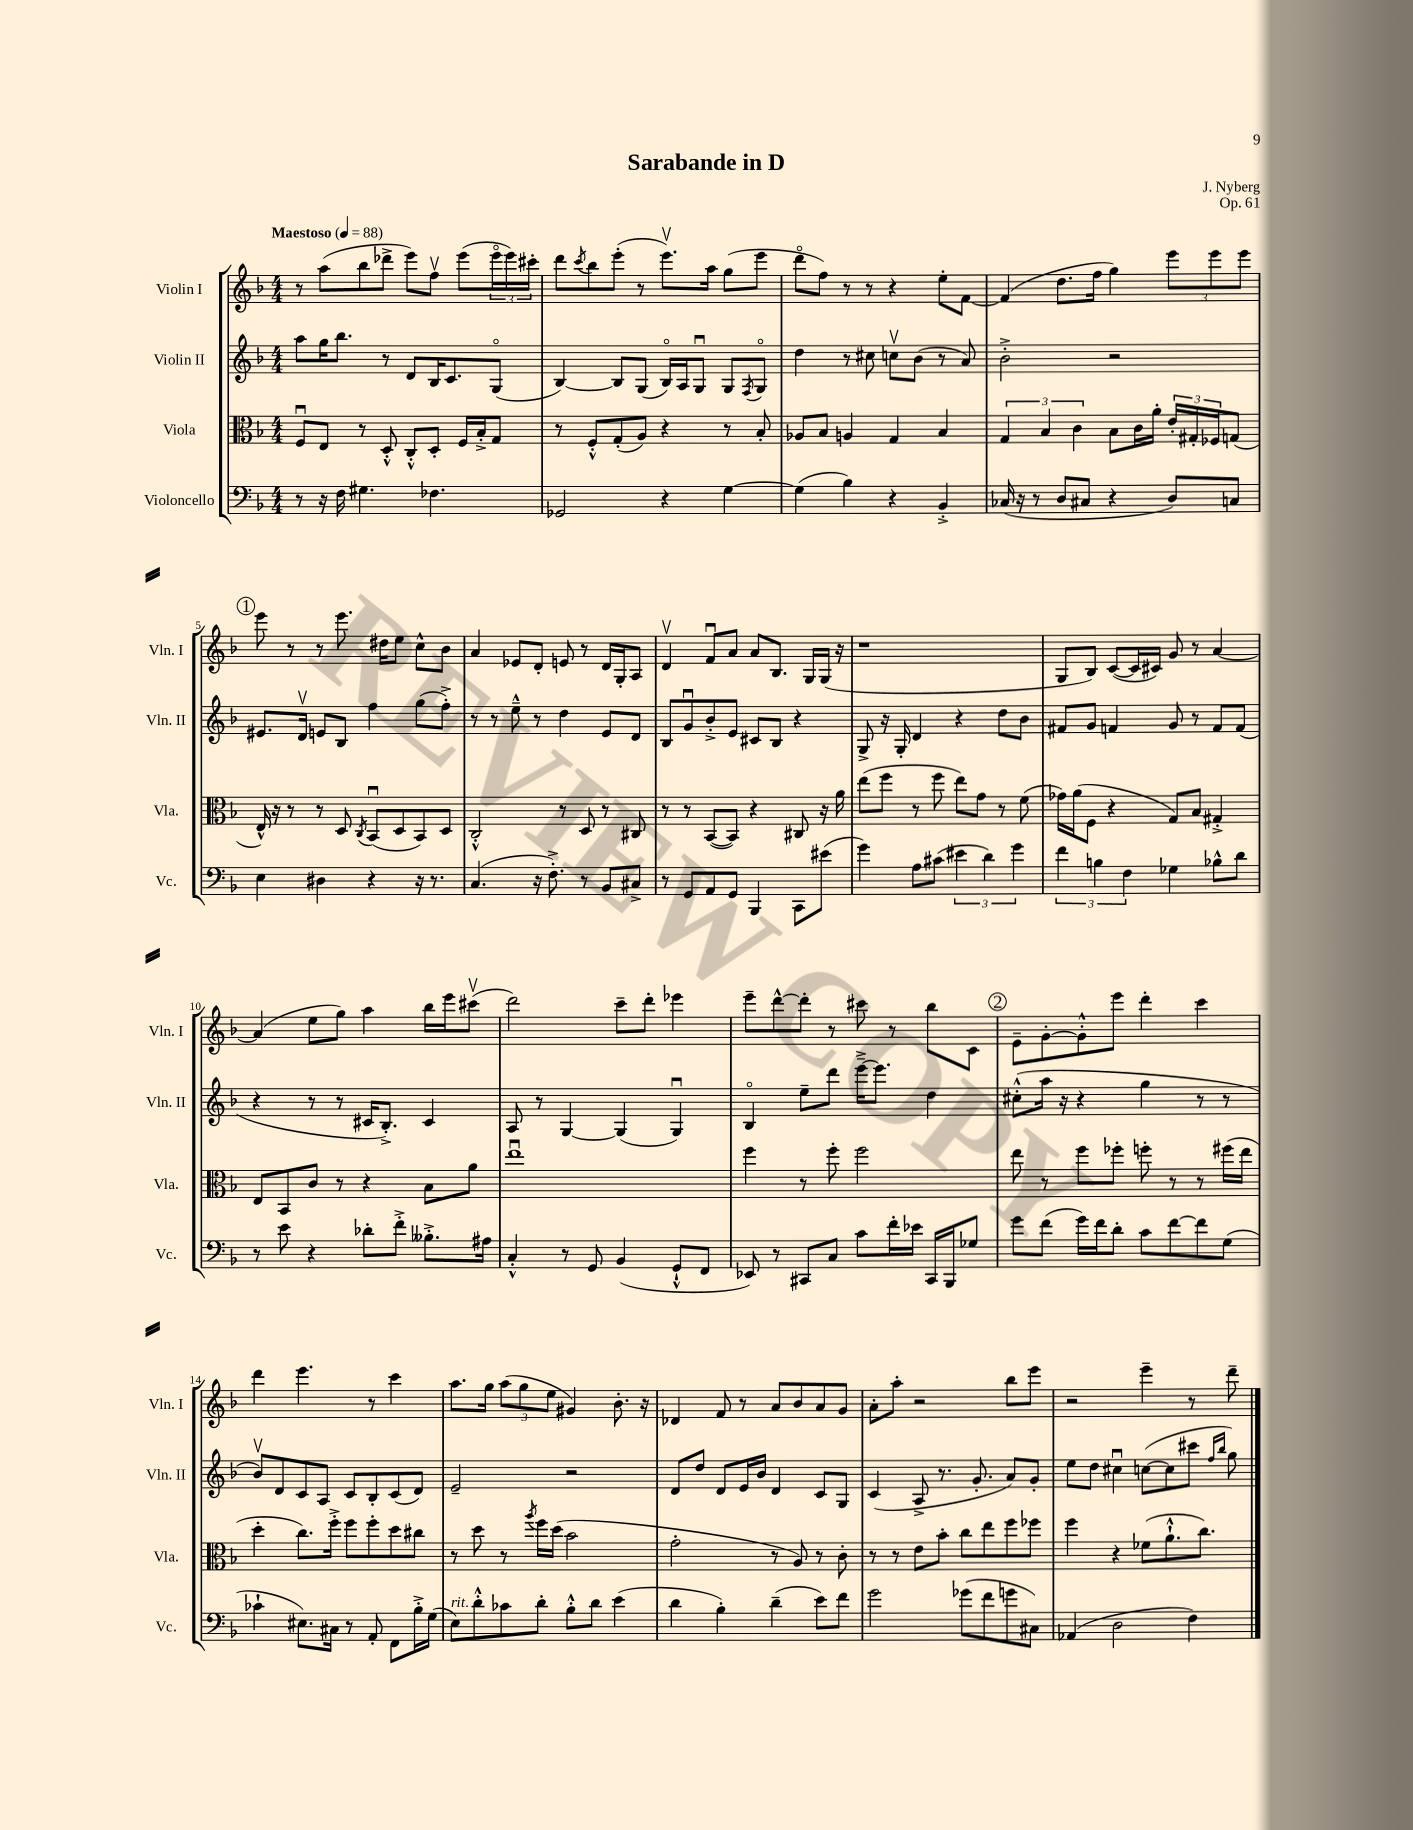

**kern	**kern	**kern	**kern
*part4	*part3	*part2	*part1
*staff4	*staff3	*staff2	*staff1
*I"Violoncello	*I"Viola	*I"Violin II	*I"Violin I
*I'Vc.	*I'Vla.	*I'Vln. II	*I'Vln. I
*clefF4	*clefC3	*clefG2	*clefG2
*k[b-]	*k[b-]	*k[b-]	*k[b-]
*M4/4	*M4/4	*M4/4	*M4/4
*MM88	*MM88	*MM88	*MM88
=1	=1	=1	=1
!	!	!	!LO:TX:a:B:t=Maestoso
8r	8Fu/L	8aa\L	8r
16r	8E/J	16gg\K	(8aa\L
16F\	.	8.bb-\J	.
4.G#X\	8r	.	8bb-\
.	8D'^^/	8r	8ddd-X^\J
.	8C'^^/L	8d/L	8eee\L)
4.F-X\	8D'/J	16B-/K	8ffv\J
.	.	8.c/	.
.	16F/LL	.	(8eee\L
.	16B-'^/J	.	.
.	8G/J	(8G/J	24eee\L
.	.	.	24eee\)
.	.	.	24ccc#X'\JJ
=2	=2	=2	=2
2GG-X/	8r	[4B-/)	8ddd\L
.	.	.	8qccc/
.	8F'^^/L	.	8bb-\
.	(8G'/	8B-/L]	(8eee'\J
.	8A/J)	(8G/J	8r
4r	4r	16B-/LL)	8.eeev\L)
.	.	16A/J	.
.	.	8Gu/J	.
.	.	.	16aa\Jk
[4G\	8r	8G/L	(8gg\L
.	.	8qF/	.
.	8B-'/	8G/J	8eee\J
=3	=3	=3	=3
(4G\]	8A-X/L	4dd\	8ddd\L
.	8B-/J	.	8ff\J)
4B-\)	4An/	8r	8r
.	.	8cc#X\	8r
4r	4G/	8ccnv\L	4r
.	.	(8b-\J	.
4BB-'^/	4B-/	8r	8ee'\L
.	.	8a/)	[8f\J
=4	=4	=4	=4
(16C-X/	6G/	2b-'^\	(4f/]
16r	.	.	.
8r	.	.	.
.	6B-/	.	.
8D/L	.	.	8.dd\L
.	6c\	.	.
8C#X/J	.	.	.
.	.	.	16ff\Jk
4r	8B-\L	2r	4gg\)
.	16c\L	.	.
.	16a'\JJ	.	.
8D/L)	24e'/LL	.	12eee\L
.	24G#X'/	.	.
.	24F-X/J	.	12eee\
8Cn/J	(8Gn/J	.	.
.	.	.	12eee\J
!!LO:LB:g=z
!!LO:REH:place=s1:t=1
=5	=5	=5	=5
4E\	16E^^/)	8.e#X/L	8eee\
.	16r	.	.
.	8r	.	8r
.	.	16dv/Jk	.
4D#X\	8r	8en/L	8r
.	8D/	8B-/J	8.eee\
.	8qC/	.	.
4r	(8BB-u/L	4ff\	.
.	.	.	16dd#X\KL
.	8D/	.	8ee\J
16r	8BB-/)	(8gg\L	8cc^^\L
8.r	.	.	.
.	8D/J	8ff'^\J)	8b-\J
=6	=6	=6	=6
(4.C/	2C'^^/	8r	4a/
.	.	8r	.
.	.	8ee~^^\	8e-X/L
16r	.	8r	8d'/J
8.F'^\)	.	.	.
.	8r	4dd\	8en/
8r	8D/	.	8r
8BB-/L	8r	8e/L	16d/LL
.	.	.	16G'/J
8C#X^/J	8C#X/	8d/J	8A/J
=7	=7	=7	=7
8r	8r	8B-/L	4dv/
8GG/L	8r	8gu/	.
8AA/	([8BB-/L	8b-'^/	8fu/L
8GG/J	8BB-/J])	8e/J	8a/J
4BBB-/	4r	8c#X/L	8a/L
.	.	8B-/J	8.B-/J
8CC\L	8C#X/	4r	.
.	.	.	16G/LL
(8e#X\J	16r	.	(16G/JJ
.	16a\	.	16r
=8	=8	=8	=8
4g\)	(8ee\L	8G^/	1r
.	8ff\J	16r	.
.	.	16G'/	.
8A\L	8r	4d/	.
(8c#X\J	8ff\	.	.
6e#X\	8ee\L)	4r	.
.	8g\J	.	.
6d\)	.	.	.
.	8r	8dd\L	.
6g\	.	.	.
.	(8f\	8b-\J	.
=9	=9	=9	=9
6f\	16g-X\LL)	8f#X/L	8G/L
.	(16a\J	.	.
.	8F\J	8g/J	8B-/J)
6Bn\	.	.	.
.	4r	4fn/	([8c/L
6F\	.	.	.
.	.	.	16c/L]
.	.	.	16c#X/JJ)
4G-X\	8G/L)	8g/	8g/
.	8B-/J	8r	8r
8B-X^^\L	4G#X'^/	8f/L	[4a/
8d\J	.	(8f/J	.
!!LO:LB:g=z
=10	=10	=10	=10
8r	8E/L	4r	(4a/]
8e\	8BB-/	.	.
4r	8c/J	8r	8ee\L
.	8r	8r	8gg\J)
8d-X'\L	4r	16c#X/KL	4aa\
.	.	8.B-'^/J)	.
8f'^\J	.	.	.
8.B--X'^\L	8B-\L	4c#/	16bb-\LL
.	.	.	16eee\J
.	8a\J	.	(8ccc#Xv\J
16A#X\Jk	.	.	.
=11	=11	=11	=11
4C'^^/	1eeu	8A/	2ddd\)
.	.	8r	.
8r	.	[4G/	.
8GG/	.	.	.
(4BB-/	.	(4G/]	8ccc~\L
.	.	.	8ddd'\J
8GG`^^/L	.	4Gu/)	4eee-X\
8FF/J	.	.	.
=12	=12	=12	=12
8EE-X/)	4ff\	4B-/	8eee~\L
8r	.	.	[8ddd^^\
8CC#X/L	8r	8ee~\L	8ddd'\J]
8C/J	8ff'\	8ddd\J	8r
8c\L	2ff\	[16eee~^\KL	8ccc#X\
.	.	8.eee\J]	.
16f'\L	.	.	8r
16e-X\JJ	.	.	.
16CC#/LL	.	4dd\	8bb-\L
16BBB-/J	.	.	.
8G-X/J	.	.	8c\J
!!LO:REH:place=s1:t=2
=13	=13	=13	=13
8g\L	8ee\	(8cc#X'^^\L	8e~\L
(8f\J	8r	16aa\Jk	[8g'\
.	.	16r	.
16g\LL)	8ff\L	4r	8g'^^\]
16f\J	.	.	.
8d'\J	8ff-X'\J	.	8eee\J
8c\L	8ffn'\	4gg\	4ddd'\
[8f\	8r	.	.
8f\]	8r	8r	4ccc\
(8G\J	(16ff#X\LL	8r	.
.	16ee\JJ	.	.
!!LO:LB:g=z
=14	=14	=14	=14
4c-X`\	4dd'\	8b-v/L)	4ddd\
.	.	8d/	.
8.E#X\L)	8.cc\L)	8c/	4.eee\
.	.	8A/J	.
16C#X\Jk	16ff'^\Jk	.	.
8r	8ff\L	8c/L	.
8AA'/	8ff'\	8B-'/	8r
8FF\L	8dd\	(8c/	4ccc\
16B-'^\L	8cc#X\J	8d/J)	.
(16G\JJ	.	.	.
=15	=15	=15	=15
!LO:TX:a:i:t=rit.	!	!	!
8E\L)	8r	2e~/	8.aa\L
8d'^^\	8dd\	.	.
.	.	.	16gg\Jk
8c-X\	8r	.	(12aa\L
.	.	.	12gg\
.	8qaa/	.	.
8d'\J	16ff\LL	.	.
.	.	.	12ee\J
.	(16dd\JJ	.	.
8B-'^^\L	2b-\	2r	4g#X/)
8d\J	.	.	.
(4e\	.	.	8.b-'\
.	.	.	16r
=16	=16	=16	=16
4d\	2g'\	8d/L	4d-X/
.	.	8dd/J	.
4B-'\)	.	8d/L	8f/
.	.	16e/L	8r
.	.	16b-/JJ	.
(4d~\	8r	4d/	8a/L
.	8A/)	.	8b-/
8e\L)	8r	8c/L	8a/
8f\J	8c'\	8G/J	8g/J
=17	=17	=17	=17
2g\	8r	(4c/	8a'\L
.	8r	.	8aa'\J
.	8e\L	8A^/	2r
.	8b-'\J	8.r	.
(8g-X\L	8cc\L	.	.
.	.	8.g'/	.
8f\	8ee\	.	.
8gn\	8ff\	8a/L)	8bb-\L
8C#X\J)	8ff-X\J	8g'/J	8eee\J
=18	=18	=18	=18
(4AA-X/	4ff\	8ee\L	2r
.	.	8dd\J	.
2D\	4r	4cc#Xu\	.
.	(8f-X\L	([8ccn\L	4eee~\
.	8.a`^^\	8cc\]	.
4F\)	.	8ccc#X\J	8r
.	8.cc\J)	.	.
.	.	16qqff/LL	.
.	.	16qqbb-/JJ	.
.	.	8gg\)	8ddd~\
==	==	==	==
*-	*-	*-	*-
